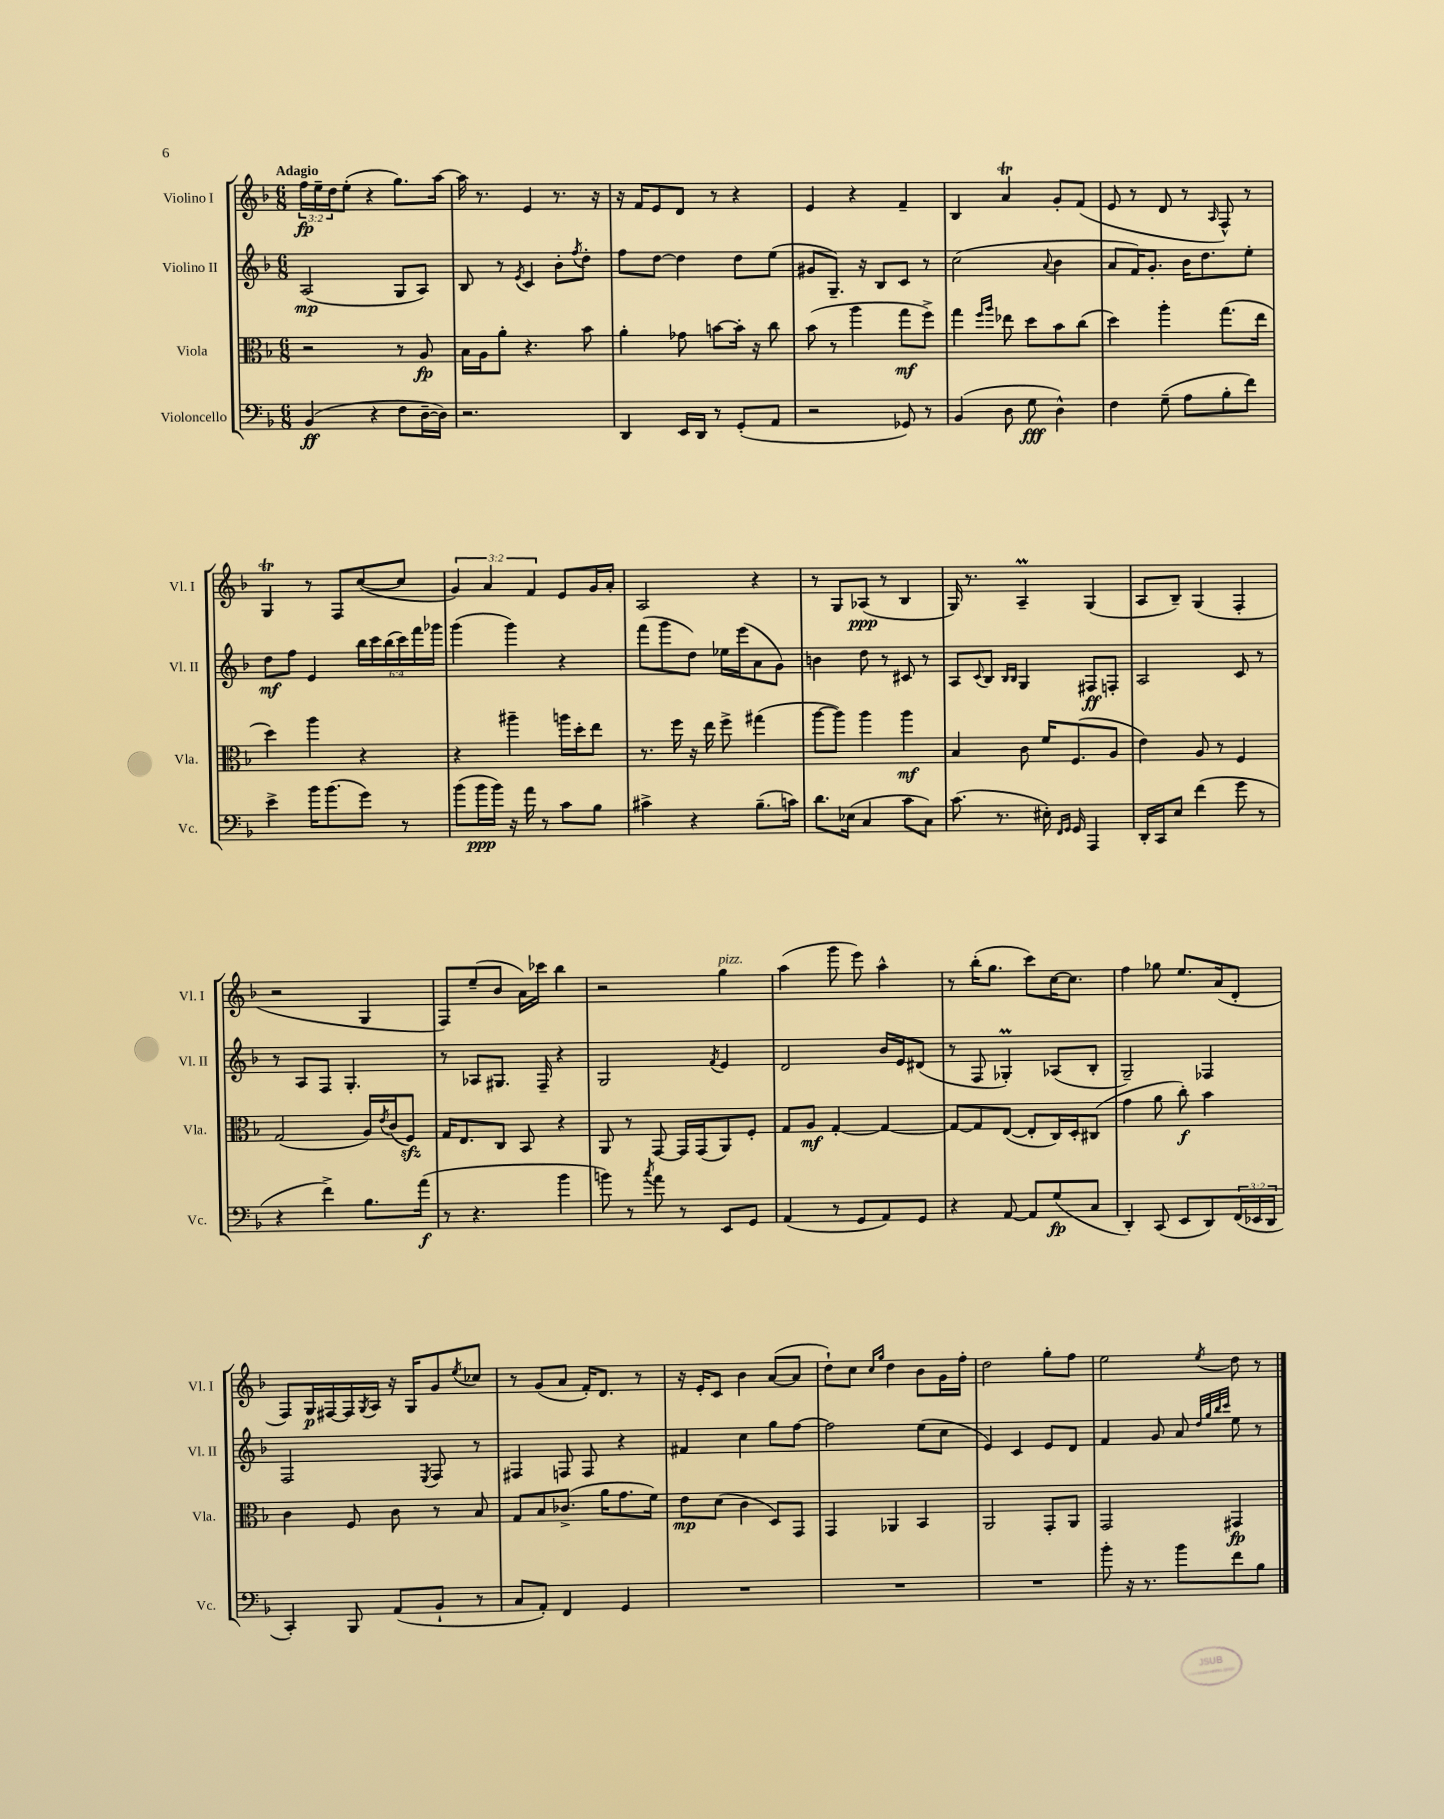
<<
\new StaffGroup <<
\new Staff = "s0" \with { instrumentName = "Violino I" shortInstrumentName = "Vl. I" } {
    \clef treble \key f \major \numericTimeSignature \time 6/8 \override Staff.TupletNumber.text = #tuplet-number::calc-fraction-text \tempo "Adagio"
    \tuplet 3/2 { f''16\fp e''16-- d''16 } e''8-.( r4 g''8.) a''16~ |
    a''16 r8. e'4 r8. r16 |
    r16 f'16 e'8 d'8 r8 r4 |
    e'4 r4 f'4-- |
    bes4 a'4\trill g'8-. f'8( |
    e'8 r8 d'8 r8 \grace { a16 } f8-^) r8 |
    g4\trill r8 f8 c''8~( c''8 |
    \tuplet 3/2 { g'4) a'4 f'4 } e'8 g'16 a'16-. |
    a2 r4 |
    r8 g8 aes8\ppp( r8 bes4 |
    g16) r8. a4--\prall g4( |
    a8 bes8--) g4( f4-. |
    r2 g4 |
    f8) e''8--( bes'8 a'16) ces'''16 bes''4 |
    r2 g''4^\markup { \italic "pizz." } |
    a''4( g'''8 e'''8) a''4-^ |
    r8 bes''16-.( g''8. c'''8) c''16~ c''8. |
    f''4 ges''8 e''8. a'16( d'8-. |
    f8) g16\p fis16~ fis16 \acciaccatura { g8 } a16 r16 g16 g'8 \acciaccatura { e''8 } ces''8 |
    r8 g'8( a'8 f'16-.) d'8. r8 |
    r16 e'16-. c'8 bes'4 a'8~( a'8 |
    d''8-!) c''8 \grace { c''16 g''16 } d''4 bes'8 g'16 f''16-. |
    d''2 g''8-. f''8 |
    e''2 \acciaccatura { e''8 } d''8 r8 \bar "|." |
}
\new Staff = "s1" \with { instrumentName = "Violino II" shortInstrumentName = "Vl. II" } {
    \clef treble \key f \major \numericTimeSignature \time 6/8 \override Staff.TupletNumber.text = #tuplet-number::calc-fraction-text
    a2\mp( g8 a8) |
    bes8 r8 \acciaccatura { e'8 } c'4 bes'8-. \acciaccatura { f''8 } d''8-. |
    f''8 d''8~ d''4 d''8 e''8( |
    gis'8 g8.--) r16 bes8 c'8 r8 |
    c''2( \appoggiatura { a'8 } bes'4 |
    a'8 f'16) g'8.-. bes'16 d''8. e''8-. |
    d''8\mf f''8 e'4 \tuplet 6/4 { bes''16 c'''16 bes''16( c'''16) f'''16 ges'''16 } |
    g'''4( g'''4) r4 |
    f'''8( g'''8 d''8) ees''16 e'''16( a'8 g'8) |
    b'4 d''8 r8 cis'8 r8 |
    a8 \appoggiatura { c'8 } bes8 \grace { bes16 bes16 } g4 fis8\ff f8-. |
    a2 c'8 r8 |
    r8 a8 f8 g4.-. |
    r8 aes8 gis8. f16-- r4 |
    g2 \acciaccatura { f'8 } e'4 |
    d'2 bes'16 e'16 dis'8( |
    r8 f8 ges4-.\prall) aes8( bes8-. |
    g2--) fes4 |
    f2 \acciaccatura { e8 } f8 r8 |
    fis4 f8 f8 r4 |
    fis'4 c''4 g''8 f''8~ |
    f''2 e''8( c''8 |
    e'4) c'4 e'8 d'8 |
    f'4 g'8 a'8 \grace { d''32 g''32 bes''32 c'''32 } e''8 r8 \bar "|." |
}
\new Staff = "s2" \with { instrumentName = "Viola" shortInstrumentName = "Vla." } {
    \clef alto \key f \major \numericTimeSignature \time 6/8
    r2 r8 a8\fp |
    bes16 a16 a'8-. r4. bes'8 |
    a'4-. ges'8 b'8~ b'16-. r16 c''8 |
    bes'8( r8 a''4 g''8\mf f''8->) |
    g''4 \grace { f''16 a''16 } ees''8 d''8 bes'8 c''8( |
    d''4) a''4-. g''8.( e''16 |
    d''4) a''4 r4 |
    r4 ais''4-- a''16 d''16-. e''8 |
    r8. f''16 r16 e''16 f''8-> gis''4( |
    a''8~ a''8) a''4 a''4\mf |
    bes4 c'8 f'16 f8.( a8 |
    e'4) a8 r8 f4 |
    g2( a16) \acciaccatura { e'8 } c'16( f8\sfz) |
    g16 e8. c8 bes,8 r4 |
    a,8 r8 g,8~ g,16 g,16( a,8) f8-. |
    g8 a8\mf g4~-. g4~ |
    g8~ g8 e8~( e8-. c16) d16-. cis8( |
    g'4 a'8 c''8-.\f) bes'4 |
    c'4 f8 c'8 r8 bes8 |
    g8 bes8 ces'8.->( a'16 g'8. f'16) |
    e'8\mp d'8( c'4 d8) g,8 |
    g,4 aes,4 bes,4 |
    a,2 g,8-. a,8 |
    g,2 gis,4\fp \bar "|." |
}
\new Staff = "s3" \with { instrumentName = "Violoncello" shortInstrumentName = "Vc." } {
    \clef bass \key f \major \numericTimeSignature \time 6/8 \override Staff.TupletNumber.text = #tuplet-number::calc-fraction-text
    bes,4\ff( r4 f8 d16~-- d16) |
    r2. |
    d,4 e,16 d,16 r8 g,8-.( a,8 |
    r2 ges,8) r8 |
    bes,4( d8 g8\fff d4-^) |
    f4 g8--( a8 bes8-. f'8) |
    e'4-> bes'16 bes'8.( g'8) r8 |
    bes'8( bes'16\ppp bes'16) r16 a'16 r8 c'8 bes8 |
    cis'4-> r4 bes8.--( c'16) |
    d'8. ees16( c4 c'8 c8) |
    c'8.( r8. eis16-.) \grace { f,16 g,16 } g,16 a,,4 |
    d,16-. c,16 e8 f'4( g'8 r8 |
    r4 f'4->) bes8. a'16\f( |
    r8 r4. bes'4 |
    b'8) r8 \acciaccatura { c''8 } a'8 r8 e,8 g,8 |
    a,4( r8 g,8 a,8) g,8 |
    r4 a,8~ a,8 g8\fp( c8 |
    d,4-.) c,8( e,8 d,8) \tuplet 3/2 { f,16( ees,16 d,16 } |
    c,4-.) bes,,8 a,8( bes,8-! r8 |
    c8 a,8-.) f,4 g,4 |
    R2. |
    R2. |
    R2. |
    bes'8-. r16 r8. bes'8 f'8 bes8 \bar "|." |
}
>>
>>
\layout { \context { \Score \remove "Bar_number_engraver" } }
